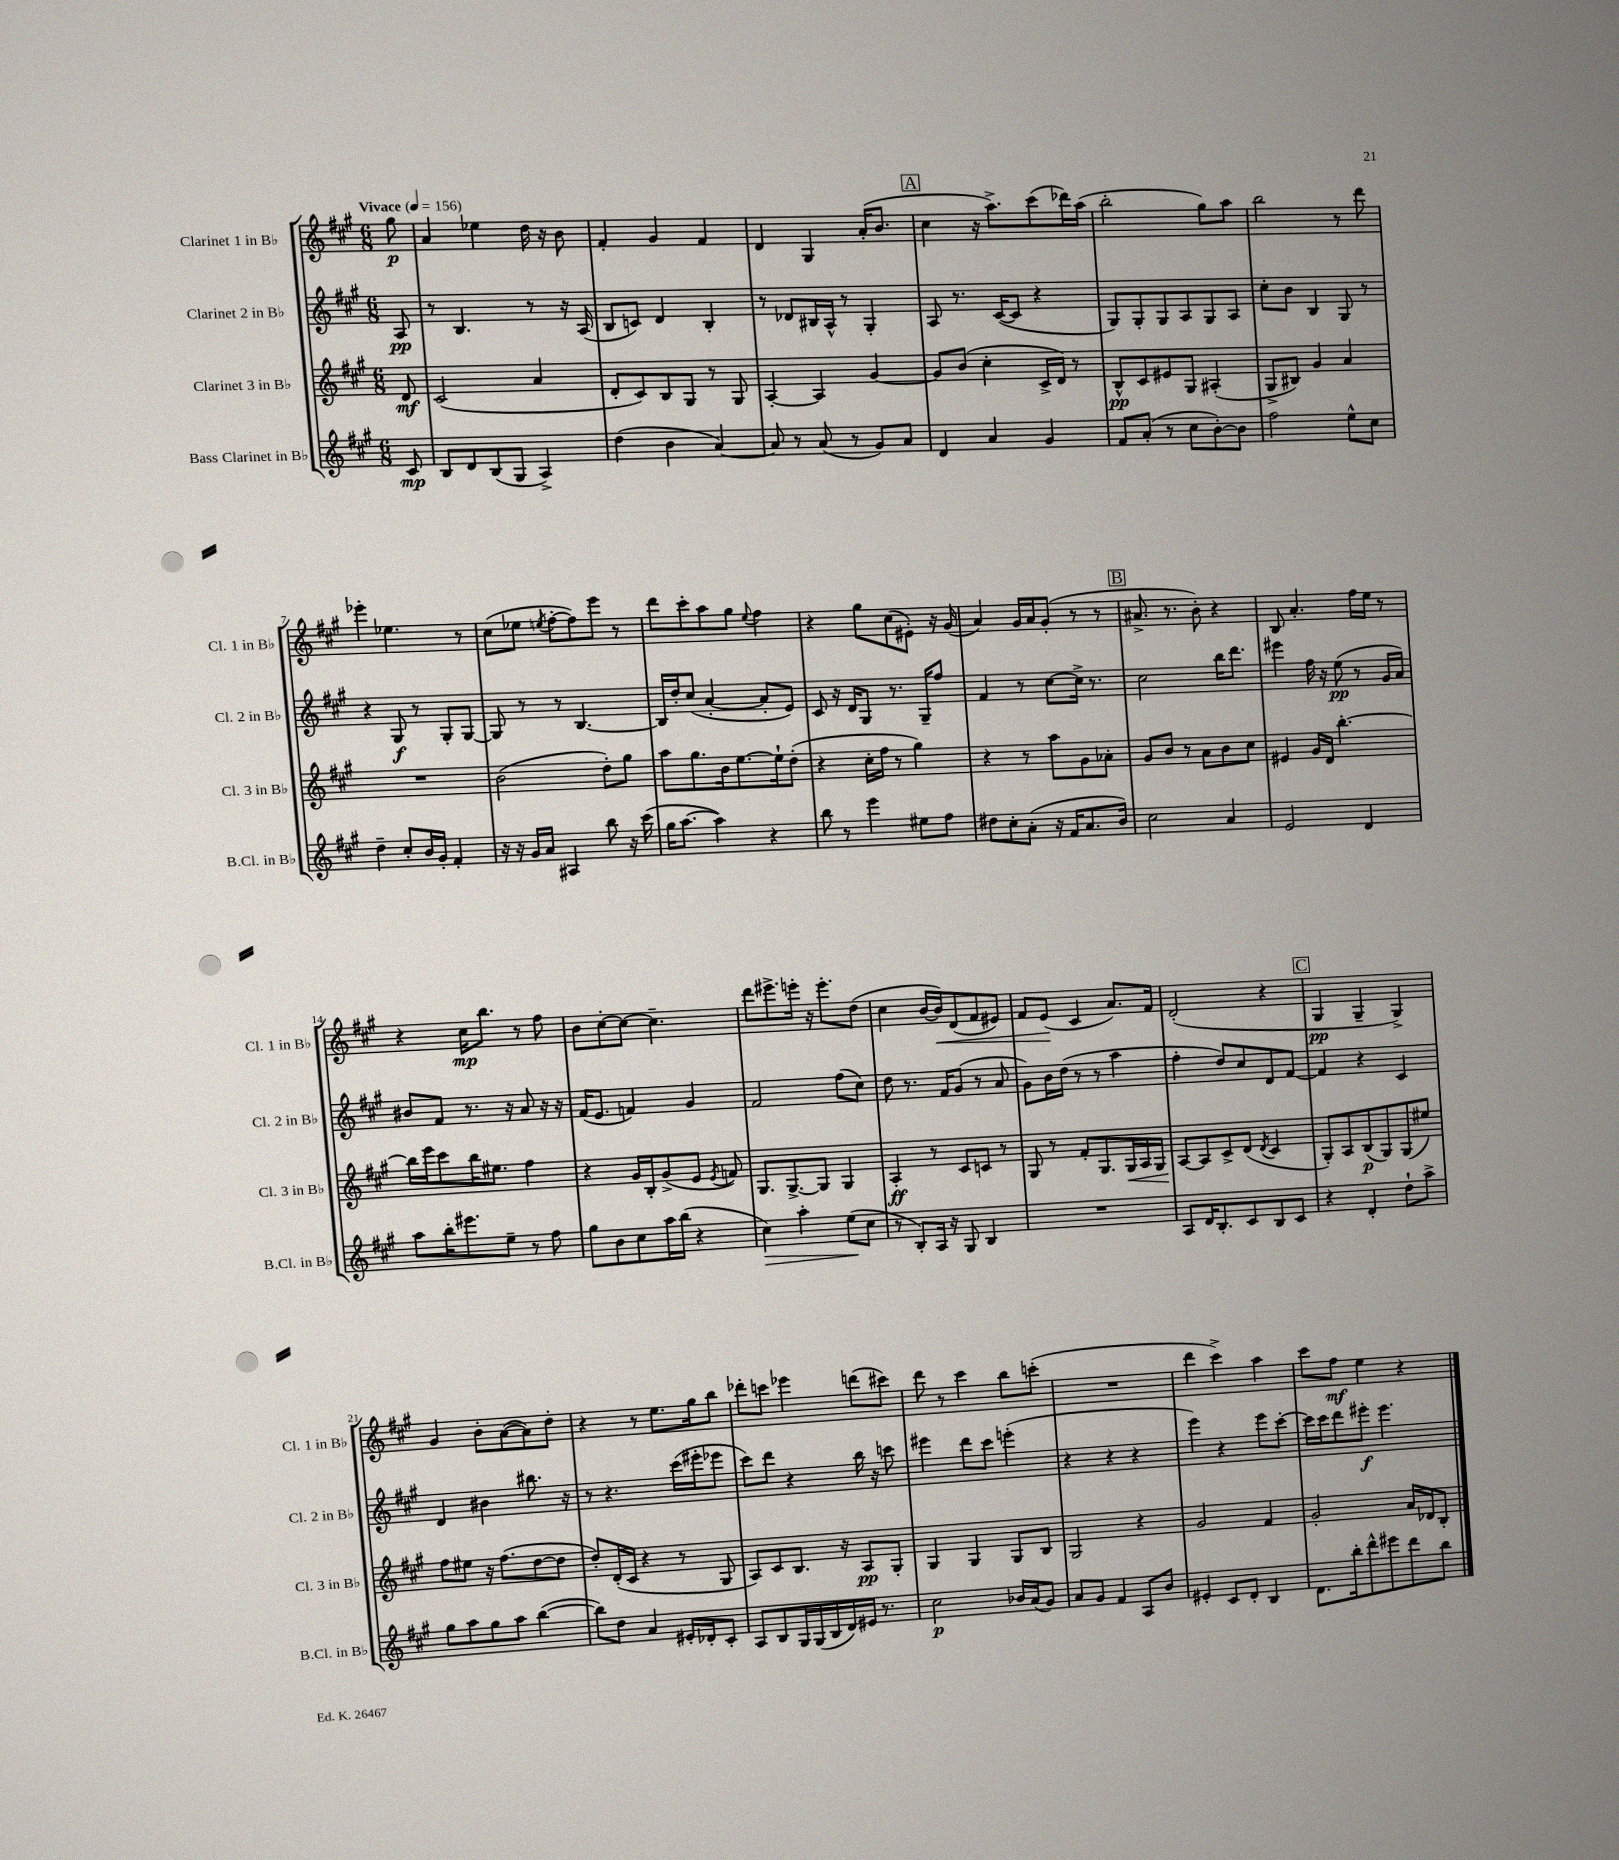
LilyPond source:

<<
\new StaffGroup <<
\new Staff = "s0" \with { instrumentName = "Clarinet 1 in Bb" shortInstrumentName = "Cl. 1 in Bb" } {
    \clef treble \key a \major \numericTimeSignature \time 6/8 \partial 8 \tempo "Vivace" 4 = 156
    \autoBeamOff gis''8\p |
    a'4 ees''4 d''16 r16 b'8 |
    fis'4-. gis'4 fis'4 |
    d'4 gis4 a'16[-.( b'8.] |
    \mark \markup { \box "A" } cis''4 r16 a''8.[->) cis'''8( des'''16) a''16]( |
    b''2-. gis''8[) a''8] |
    b''2 r8 d'''8 |
    ees'''4-. ees''4. r8 |
    cis''8[( ees''8] \acciaccatura { e''8 } fis''8[~-. fis''8) e'''8] r8 |
    d'''8[ cis'''8-. a''8 gis''8] \appoggiatura { e''8 } fis''4 |
    r4 gis''8[ cis''8( eis'8]-.) r16 gis'16( |
    a'4) gis'16[ a'16 gis'8]-.( r8 r8 |
    \mark \markup { \box "B" } ais'8.-> r8. b'8-.) r4 |
    b8 a'4.-. fis''16[ e''16] r8 |
    r4 cis''16[\mp b''8.] r8 fis''8 |
    b'8[ cis''8~-. cis''8]~ cis''4.-- |
    d'''8[ eis'''8.-> e'''16]-. r16 e'''8.[-. d''8]( |
    cis''4 b'16[~ b'16\<) d'8( fis'8 eis'8]) |
    fis'8[ e'8]\!( cis'4 a'8.[) fis'16] |
    d'2-.( r4 |
    \mark \markup { \box "C" } gis4\pp gis4-- gis4->) |
    gis'4 b'8[-. a'8~( a'8) d''8]-. |
    r4 r8 e''8.[ gis''16 b''8] |
    des'''8[-. c'''8] ees'''4 d'''8[( cis'''8]) |
    d'''8 r8 cis'''4 b''8[ c'''8]-.( |
    R2. |
    d'''4 cis'''4->) a''4 |
    cis'''8[ fis''8]\mf e''4 r4 \bar "|." |
}
\new Staff = "s1" \with { instrumentName = "Clarinet 2 in Bb" shortInstrumentName = "Cl. 2 in Bb" } {
    \clef treble \key a \major \numericTimeSignature \time 6/8 \partial 8
    \autoBeamOff a8\pp |
    r8 b4. r8 r16 a16( |
    b8[ c'8]) d'4 b4-. |
    r8 des'8[ bis16 a16]-^ r8 gis4-. |
    \mark \markup { \box "A" } a8 r8. cis'16[~( cis'8] r4 |
    gis8[) gis8-. gis8 a8 gis8 a8] |
    cis''8[-. b'8] b4 gis8 r8 |
    r4 gis8\f r8 gis8[-. gis8]~ |
    gis8 r8 r8 b4.~ |
    b16[ d''16-. cis''8]( a'4~-. a'8[-. e'8]) |
    cis'8 r16 d'16[ gis8] r8. gis16[-- fis''8] |
    fis'4 r8 cis''8[~ cis''16]-> r8. |
    \mark \markup { \box "B" } cis''2 b''16[ d'''8.] |
    eis'''4 fis''16 r16 e''8\pp( r8 gis'16[ a'16]) |
    bis'8[ fis'8] r8. r16 a'8 r16 r16 |
    fis'16[( e'8.] f'4) gis'4 |
    fis'2 fis''8[( cis''8]) |
    d''8 r8. fis'16[ gis'8]( r8 a'8 |
    gis'8[) b'16 d''16]( r8 r8 a''4 |
    fis''4-. d''8[) cis''8 d'8 fis'8]~ |
    \mark \markup { \box "C" } fis'4 r4 cis'4 |
    d'4 bis'4 bis''8. r16 |
    r8 r4. cis'''16[( eis'''16-. ees'''8] |
    cis'''8[) d'''8] r4 b''16 r16 c'''8 |
    eis'''4 d'''8[ cis'''8] e'''4-.( |
    r4 r4 r4 |
    e'''4) r4 e'''8[ cis'''8]~-. |
    cis'''16[ cis'''16 d'''8 eis'''8]-.\f eis'''4. \bar "|." |
}
\new Staff = "s2" \with { instrumentName = "Clarinet 3 in Bb" shortInstrumentName = "Cl. 3 in Bb" } {
    \clef treble \key a \major \numericTimeSignature \time 6/8 \partial 8
    \autoBeamOff d'8\mf |
    cis'2( a'4 |
    d'8[-. cis'8) b8 gis8] r8 gis8 |
    a4~-. a4 gis'4~ |
    \mark \markup { \box "A" } gis'8[ b'8]( cis''4-. cis'16[-> d'16]) r8 |
    b8[-^\pp cis'8 eis'8 gis8] ais4-.( |
    gis8[-> bis8]) gis'4 a'4 |
    R2. |
    b'2( d''8[-.) gis''8] |
    a''8[ gis''8. b'16 e''8.~ e''16-! d''8]-.( |
    r4 cis''16[-. fis''16] r8 gis''4) |
    r4 r8 a''8[ gis'8 aes'8]-. |
    \mark \markup { \box "B" } gis'8[ b'8] r8 a'8[ b'8 cis''8] |
    eis'4 gis'16[ d'16] b''4.~-. |
    b''16[ e'''16 cis'''8 b''16 eis''8.] fis''4 |
    r4 gis'16[ b16-. gis'8->( e'8] \acciaccatura { e'8 } f'8) |
    gis8.[ gis8.~-> gis8] gis4 |
    a4-.\ff r8 cis'8[ c'8] r8 |
    gis8 r8 fis'8[-. gis8. gis16\< a16 gis16] |
    a8[~\! a8 cis'8-> d'8]( \acciaccatura { d'8 } cis'4 |
    \mark \markup { \box "C" } gis8[-.) a8 b8\p( gis8) gis8( eis''8]) |
    fis''8[ eis''8] r16 fis''8.[( d''8~ d''8] |
    d''8[-.) d'16-.( cis'16] r4 r8 gis8 |
    a8[) cis'8 b8.] r16 a8[\pp gis8]-. |
    gis4 gis4 gis8[ b8] |
    gis2 r4 |
    gis'2 fis'4 |
    gis'2-. a'16[ des'16 b8]-. \bar "|." |
}
\new Staff = "s3" \with { instrumentName = "Bass Clarinet in Bb" shortInstrumentName = "B.Cl. in Bb" } {
    \clef treble \key a \major \numericTimeSignature \time 6/8 \partial 8
    \autoBeamOff cis'8\mp |
    b8[ d'8 b8( gis8] a4->) |
    d''4( b'4 a'4~) |
    a'8 r8 a'8( r8 gis'8[) a'8] |
    \mark \markup { \box "A" } d'4 a'4 gis'4 |
    fis'8[ a'8]-.( r8 cis''8[ b'8~-.) b'8] |
    fis''2 e''8[-^ cis''8] |
    d''4-- cis''8[-. b'16 gis'16]-. fis'4-. |
    r16 r16 gis'16[ a'16] ais4 b''8 r16 cis'''16( |
    gis''16[ a''8.]~ a''4) r4 |
    b''8 r8 e'''4 eis''8[ fis''8] |
    dis''8[ cis''8-. a'8]-.( r16 fis'16[ a'8. b'16]) |
    \mark \markup { \box "B" } cis''2 a'4 |
    e'2 d'4 |
    a''8[ b''16-. eis'''8. e''8]-- r8 fis''8 |
    gis''8[ b'8 cis''8 a''16 b''16]( r4 |
    cis''4\>) a''4-. e''8[\!( cis''8] |
    r8 b8[-.) a16] r16 gis8 b4 |
    R2. |
    a8[ d'16 b8.-. cis'8 b8 cis'8] |
    \mark \markup { \box "C" } r4 d'4-. d''8[-! a''8]-> |
    gis''8[ a''8 gis''8 a''8] b''4~( |
    b''8[) d''8] a'4 eis'16[-. des'16-. cis'8]-. |
    a8[ b8 gis16 gis16( b16 d'16) eis'16] r8. |
    cis''2\p bes'16[ a'16( gis'8]) |
    a'8[ gis'8] fis'4 a8[ b'8] |
    eis'4-. cis'8[ d'8]-. b4 |
    d'8.[ b''16-. d'''8-^ eis'''8 d'''8 b''8] \bar "|." |
}
>>
>>
